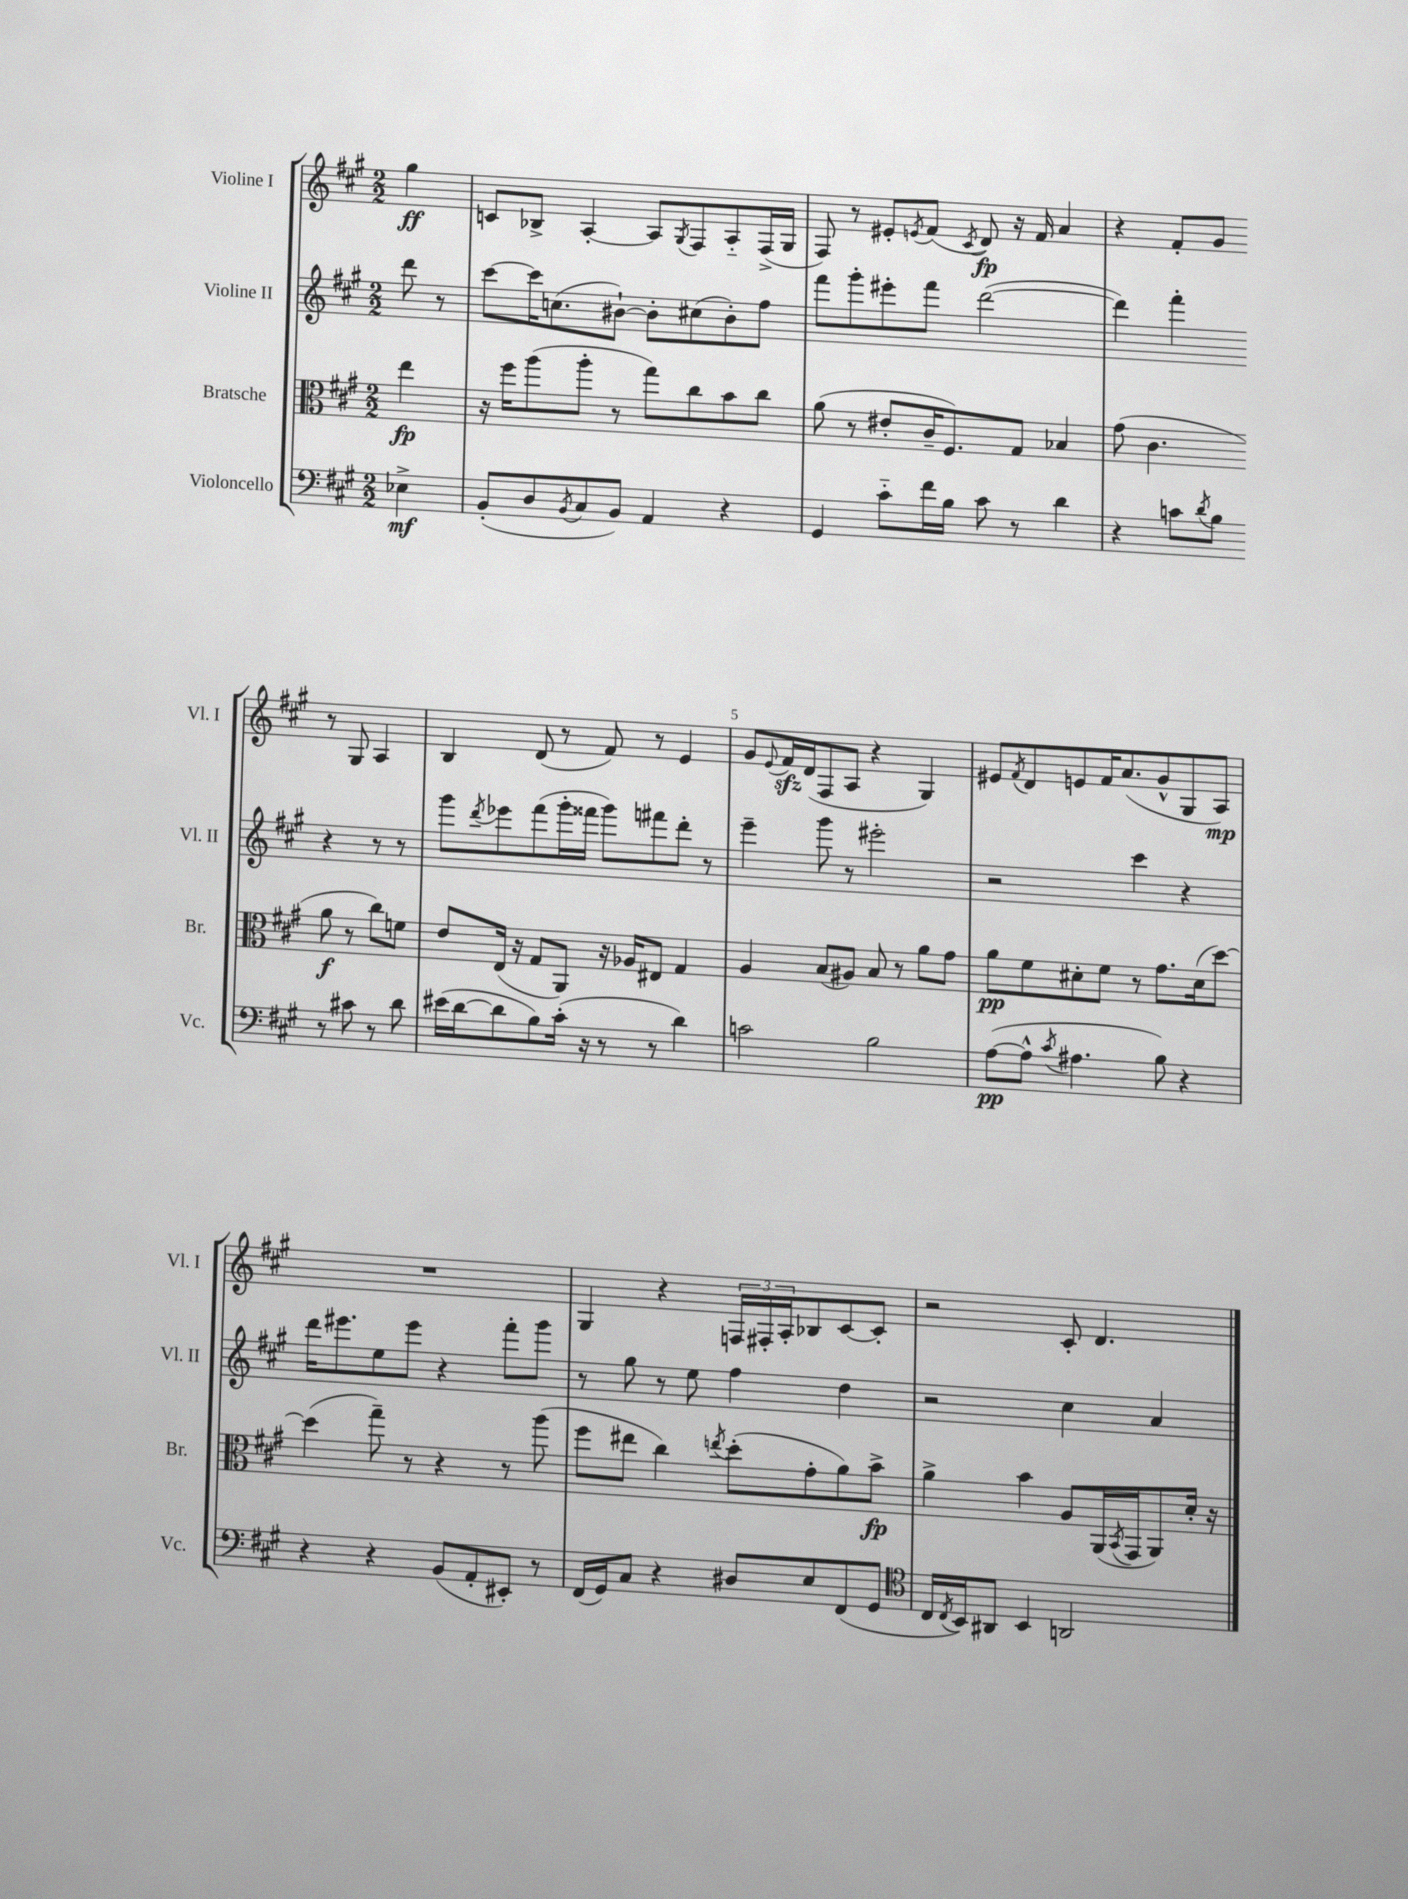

**kern	**kern	**kern	**kern
*staff4	*staff3	*staff2	*staff1
*clefF4	*clefC3	*clefG2	*clefG2
*k[f#c#g#]	*k[f#c#g#]	*k[f#c#g#]	*k[f#c#g#]
*M2/2	*M2/2	*M2/2	*M2/2
4E-^\	4ee\	8ddd\	4gg#\
.	.	8r	.
=	=	=	=
(8BB'/L	16r	[8ccc#\L	8c/L
.	16ff#\LK	.	.
8D/	(8aa\	16ccc#\]K	8B-^/J
.	.	(8.cc\	.
8qBB/	.	.	.
8C#/	8aa'\J	.	[4A'/
8BB/J)	8r	[8b#`\J)	.
4AA/	8gg#\L)	8b#'\]L	8A/]L
.	.	.	8qG#/
.	8cc#\	(8cc#\	8F#/
4r	8b\	8b#'\)	8A'~/
.	8cc#\J	8ff#\J	(16F#^/L
.	.	.	16G#/JJ
=	=	=	=
4GG#/	(8a\	8fff#\L	8F#/)
.	8r	8ggg#'\	8r
8c#'~\L	8e#'/L	8eee#'\	8e#'/L
.	.	.	8qe/
16f#\L	16c#~/K	8fff#\J	(8f#/J
16B\JJ	8.F#/)	.	.
.	.	.	8qc#/
8c#\	.	([2ddd\	8d/)
8r	8G#/J	.	16r
.	.	.	16f#/
4d\	4B-/	.	4a/
=	=	=	=
4r	(8g#\	4ddd\])	4r
.	4.c#\	.	.
8c\L	.	4fff#'\	8f#'/L
8qd/	.	.	.
8B\J	.	.	8g#/J
8r	8a\	4r	8r
8c#\	8r	.	8G#/
8r	8cc#\L)	8r	4A/
8d\	8f\J	8r	.
=	=	=	=
(16e#\LL	8e/L	8ggg#\L	4B/
[16d\J	.	.	.
.	.	8qddd/	.
8d\]	(16E/Jk	8eee-\	.
.	16r	.	.
8B\)	8G#/L	(8fff#\	(8d/
(16c#'\Jk	8AA/J)	16ggg#'\L	8r
16r	.	16fff##\JJ	.
8r	16r	8ggg#\L)	8f#/)
.	16A-/LK	.	.
8r	8E#/J	8fff#\	8r
4d\)	4G#/	8ddd'\J	4e/
.	.	8r	.
=	=	=	=
2c\	4A/	4eee~\	8g#/L
.	.	.	8qqe/
.	.	.	16f#/L
.	.	.	(16d/J
.	(8B/L	8ggg#\	8F#/
.	8A#/J)	8r	8A/J
2B\	8B/	2eee#'\	4r
.	8r	.	.
.	8a\L	.	4G#/)
.	8g#\J	.	.
=	=	=	=
([8A\L	8a\L	2r	8e#/L
.	.	.	8qf#/
8A^^\]J	8f#\	.	8d/
8qc#/	.	.	.
4.A#\	8d#'\	.	8e/
.	8f#\J	.	16f#/K
.	.	.	(8.a/
.	8r	4ccc#\	.
8B\)	8.g#\L	.	8g#^^/
4r	.	4r	8G#/
.	(16d#\k	.	.
.	[8dd\J)	.	8A/J)
=	=	=	=
4r	(4dd\]	16ddd\LK	1r
.	.	8.eee#\	.
4r	8gg#~\)	8ee\	.
.	8r	8eee#\J	.
(8BB/L	4r	4r	.
8AA'/	.	.	.
8EE#'/J)	8r	8fff#'\L	.
8r	(8aa\	8ggg#\J	.
=	=	=	=
(16FF#/LL	8ff#\L	8r	4G#/
16GG#/J)	.	.	.
8C#/J	8ee#\J	8gg#\	.
4r	4cc#\)	8r	4r
.	.	8ee\	.
.	8qee/	.	.
8D#/L	(8dd'\L	4ff#\	24F/LL
.	.	.	24F#'/
.	.	.	24A'/J
8E/	8g#'\	.	8B-/
(8FF#/	8a\)	4dd\	[8c#/
8GG#/J	8b^\J	.	8c#'/]J
=	=	=	=
*clefC4	*	*	*
16C#/LL	4a^\	2r	2r
8qC#/	.	.	.
16BB/J)	.	.	.
8AA#/J	.	.	.
4BB/	4b\	.	.
2AA/	8A/L	4cc#\	8c#'/
.	(16AA/L	.	4.d/
.	8qBB/	.	.
.	16GG#/J	.	.
.	8AA/)	4a/	.
.	16d'/Jk	.	.
.	16r	.	.
==	==	==	==
*-	*-	*-	*-
